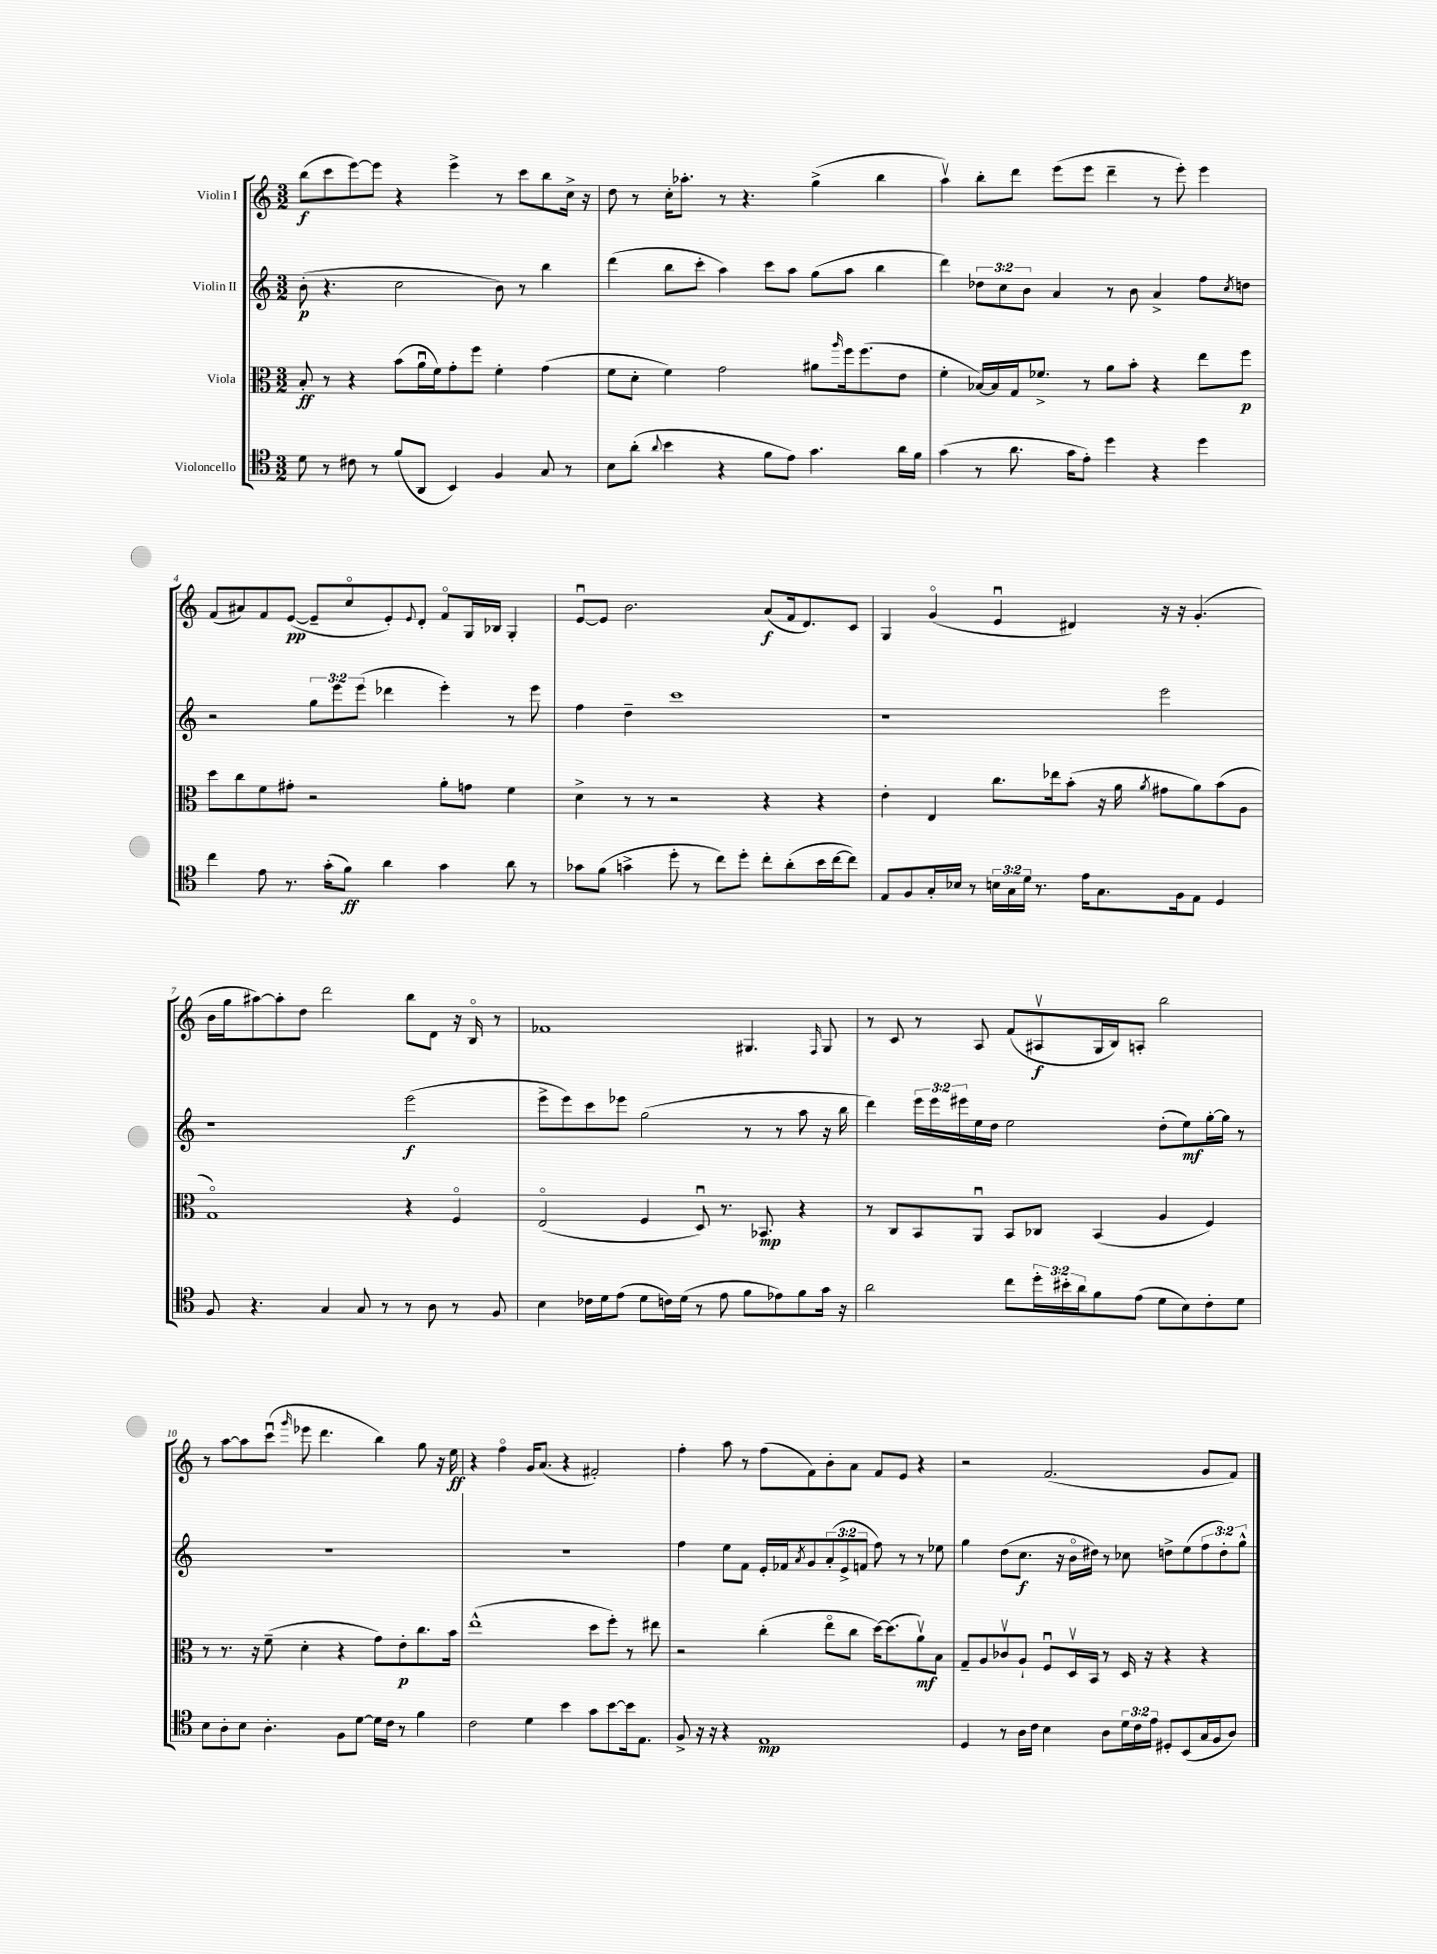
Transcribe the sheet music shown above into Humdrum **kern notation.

**kern	**kern	**kern	**kern
*staff4	*staff3	*staff2	*staff1
*clefC4	*clefC3	*clefG2	*clefG2
*k[]	*k[]	*k[]	*k[]
*M3/2	*M3/2	*M3/2	*M3/2
8d	8B'	(8b'	(8bb
8r	8r	4.r	8ccc
8c#	4r	.	[8eee)
8r	.	.	8eee]
(8f	(8b	2cc	4r
8AA	16au	.	.
.	16f)	.	.
4BB)	8g'	.	4eee^
.	8ff	.	.
4F	4f'	8b)	8r
.	.	8r	8ccc
8G	(4g	4bb	8bb
8r	.	.	16cc^
.	.	.	16r
=	=	=	=
8B	8f	(4ddd	8dd
(8a'	8d'	.	8r
8qqa	.	.	.
4b	4f)	8bb	16cc'
.	.	.	8.aa-'
.	.	8ccc'	.
4r	2g	4aa)	8r
.	.	.	4.r
8f	.	8ccc	.
8e)	.	8aa	.
4.g	8a#	(8gg	(4gg^
.	16qqaa	.	.
.	16ff	8aa	.
.	(8.ff	.	.
.	.	4bb	4bb
16a	8e	.	.
16f	.	.	.
=	=	=	=
(4g	4f'	4ddd)	4aav)
8r	[16B-)	12dd-	8bb'
.	16B-]	.	.
.	.	12cc	.
8.a	16G	.	8ddd
.	.	12b	.
.	8.f-^	.	.
.	.	4a	(8eee
16g	.	.	.
8e')	8r	.	8eee
4dd	8a	8r	4ddd~
.	8b'	8b	.
4r	4r	4a^	8r
.	.	.	8eee')
4dd	8ee	8ff	4eee
.	.	8qcc	.
.	8ff	8dd	.
=	=	=	=
4cc	8dd	2r	(8f
.	8cc	.	8a#)
8e	8f	.	8f
8.r	8g#'	.	([8e
.	2r	12gg	8e~]
(16g'	.	.	.
.	.	12eee	.
8f)	.	.	8cco
.	.	(12eee	.
4a	.	4ddd-	8e')
.	.	.	8qqe
.	.	.	8d'
4g	8a'	4eee')	8fo
.	8g	.	16G
.	.	.	16B-
8a	4f	8r	4G'
8r	.	8eee	.
=	=	=	=
8g-	4d^	4ff	[8eu
(8f	.	.	8e]
4g^	8r	4dd~	2.b
.	8r	.	.
8dd'	2r	1ccc	.
8r	.	.	.
8cc)	.	.	.
8dd'	.	.	.
8cc'	4r	.	(8a
(8a'	.	.	16f
.	.	.	8.d)
16b	4r	.	.
[16cc	.	.	.
8cc])	.	.	8c
=	=	=	=
8E	4e'	1r	4G
8F	.	.	.
16G'	4E	.	(4go
16B-	.	.	.
8r	.	.	.
24B	8.cc	.	4eu
24G	.	.	.
24d	.	.	.
8.r	.	.	.
.	16ee-	.	.
.	(8b'	.	4d#)
16e	.	.	.
8.G	16r	.	.
.	16a	.	.
.	8qa	.	.
.	8g#	2eee	16r
16F	.	.	16r
8E	8a)	.	(4.g'
4D	(8b	.	.
.	8A	.	.
=	=	=	=
8F	1Go)	1r	16b
.	.	.	16gg
4.r	.	.	[8aa#)
.	.	.	8aa#']
.	.	.	8dd
4G	.	.	2ddd
8G	.	.	.
8r	.	.	.
8r	4r	(2eee	8bb
8A	.	.	8d
8r	4Fo	.	16r
.	.	.	16Bo
8F	.	.	8r
=	=	=	=
4B	(2Eo	8eee^	1f-
.	.	8eee)	.
16c-	.	8ccc	.
16d	.	.	.
(8e	.	8eee-	.
8d	4F	(2gg	.
16c)	.	.	.
(16d	.	.	.
8r	8Du)	.	.
8e	8.r	.	.
8f	.	8r	4.G#
.	8.BB-	.	.
8e-)	.	8r	.
8f	4r	8aa	.
.	.	.	16qqF
16g	.	16r	8G#
16r	.	16bb	.
=	=	=	=
2a	8r	4ddd)	8r
.	8C	.	8c
.	8BB	24eee	8r
.	.	24eee	.
.	.	24eee#	.
.	8AAu	16ee	8A
.	.	16dd	.
8cc	8BB	2ee	(8f
24dd'	8C-	.	8A#v
24b#'	.	.	.
24a	.	.	.
8f	(4BB	.	16G
.	.	.	16B)
(8e	.	.	8A'
8d	4A	(8dd'	2bb
8B)	.	8ee)	.
8c'	4F)	[16gg'	.
.	.	16gg]	.
8d	.	8r	.
=	=	=	=
8B	8r	1.r	8r
8A'	8.r	.	[8aa
8B	.	.	8aa]
.	16r	.	.
4.A'	(8f~	.	(8cccu
.	.	.	16qqggg
.	4d'	.	8eee-
.	.	.	4.ddd
8F	4r	.	.
[8d	.	.	.
16d]	8g)	.	4bb)
16c	.	.	.
8r	8e'	.	.
4f	8.cc	.	8gg
.	.	.	16r
.	16b	.	16ee
=	=	=	=
2c	(1ee^^	1.r	4r
.	.	.	4ffo
4d	.	.	16g
.	.	.	(8.a
4b	.	.	4r
8g	8dd	.	2f#')
[8b	8ff')	.	.
16b]	8r	.	.
8.E	.	.	.
.	8ee#	.	.
=	=	=	=
8F^	2r	4ff	4ff'
16r	.	.	.
16r	.	.	.
4r	.	8ee	8aa
.	.	8f	8r
1E	(4cc'	16e'	(8ff
.	.	16f-	.
.	.	8qa	.
.	.	8g	8f)
.	8eeo	(12a'	8b'
.	.	12e^	.
.	8cc	.	8a
.	.	12f	.
.	[16dd)	8ff)	8f
.	(8.dd]	.	.
.	.	8r	8e
.	8av)	8r	4r
.	8B	8ee-	.
=	=	=	=
4D	8G~	4gg	2r
.	8A	.	.
8r	8c-v	(8dd	.
16A	8A`	8.cc	.
16c	.	.	.
4B	8Fu	.	(2.f
.	.	16r	.
.	16Dv	16bo	.
.	16BB	16dd#)	.
8A	8r	8r	.
24d	16D	8cc-	.
24c	.	.	.
.	16r	.	.
24e	.	.	.
8D#'	4r	8dd^	.
(8BB	.	(8ee	.
16G	4r	12ff	8g
16F	.	.	.
.	.	12dd')	.
8A)	.	.	8f)
.	.	12gg^^	.
==	==	==	==
*-	*-	*-	*-
